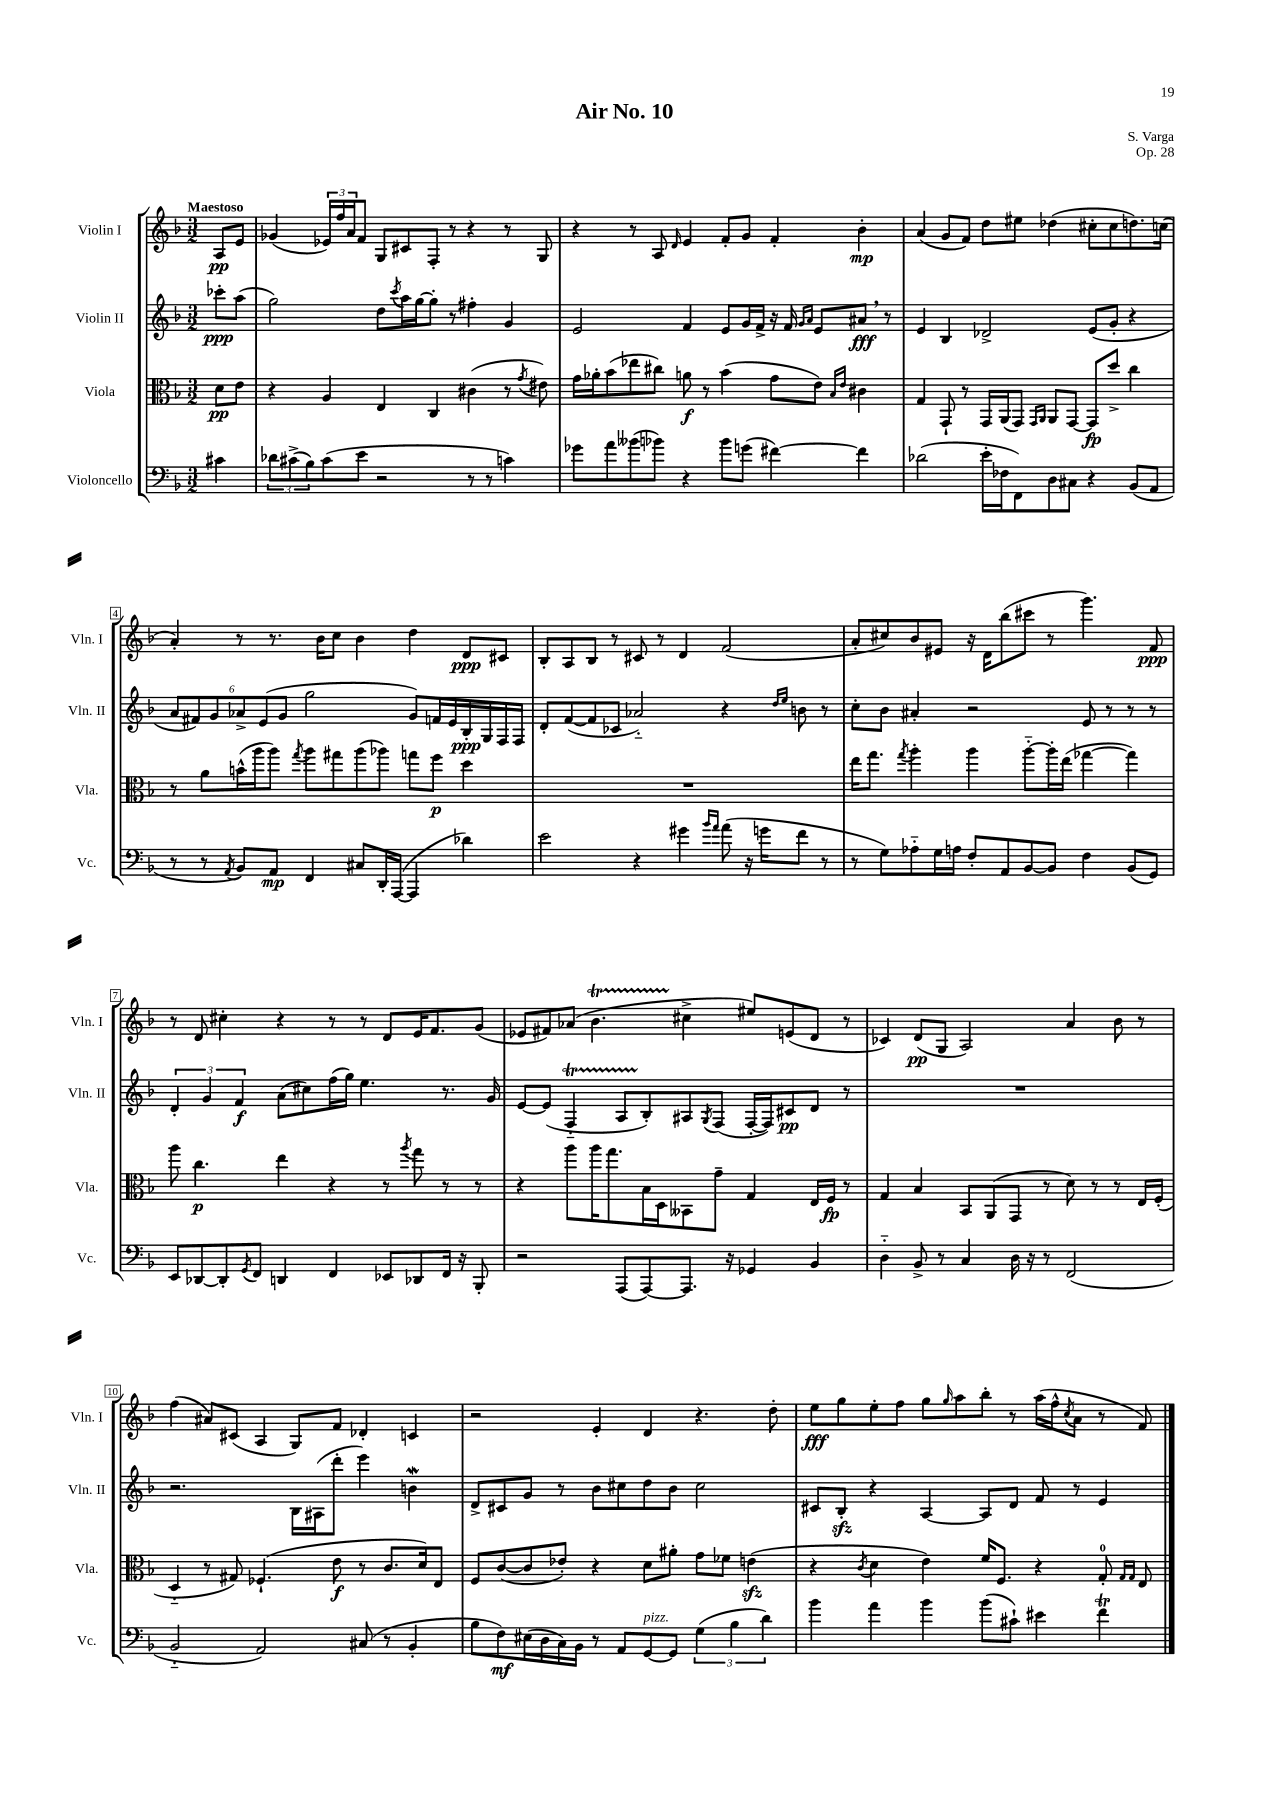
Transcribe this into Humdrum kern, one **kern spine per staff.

**kern	**dynam	**kern	**dynam	**kern	**dynam	**kern	**dynam
*part4	*part4	*part3	*part3	*part2	*part2	*part1	*part1
*staff4	*staff4	*staff3	*staff3	*staff2	*staff2	*staff1	*staff1
*I"Violoncello	*	*I"Viola	*	*I"Violin II	*	*I"Violin I	*
*I'Vc.	*	*I'Vla.	*	*I'Vln. II	*	*I'Vln. I	*
*clefF4	*	*clefC3	*	*clefG2	*	*clefG2	*
*k[b-]	*	*k[b-]	*	*k[b-]	*	*k[b-]	*
*M3/2	*	*M3/2	*	*M3/2	*	*M3/2	*
=	=	=	=	=	=	=	=
!	!	!	!	!	!	!LO:TX:a:B:t=Maestoso	!
4c#X\	.	8d\L	pp	8ccc-X'\L	ppp	8A/L	pp
.	.	8e\J	.	(8aa\J	.	8e/J	.
=1	=1	=1	=1	=1	=1	=1	=1
12d-X\L	.	4r	.	2gg\)	.	(4g-X/	.
(12c#X^\	.	.	.	.	.	.	.
12B-\)	.	.	.	.	.	.	.
(8c#\	.	4A/	.	.	.	24e-X/LL)	.
.	.	.	.	.	.	24ff/	.
.	.	.	.	.	.	24a/J	.
8e\J	.	.	.	.	.	8f/J	.
2r	.	4E/	.	8dd\L	.	8G/L	.
.	.	.	.	8qccc/	.	.	.
.	.	.	.	16aa\L	.	8c#X/	.
.	.	.	.	[16gg\J	.	.	.
.	.	4C/	.	8gg'\J]	.	8F'/J	.
.	.	.	.	8r	.	8r	.
8r	.	(4c#X\	.	4ff#X'\	.	4r	.
8r	.	.	.	.	.	.	.
4cn\)	.	8r	.	4g/	.	8r	.
.	.	8qg/	.	.	.	.	.
.	.	8e#X\)	.	.	.	8G/	.
=2	=2	=2	=2	=2	=2	=2	=2
8g-X\L	.	16g\LL	.	2e/	.	4r	.
.	.	16a-X'\J	.	.	.	.	.
8a\	.	(8b-\	.	.	.	.	.
(8b--X\	.	8ee-X\	.	.	.	8r	.
8b-X\J)	.	8cc#X\J)	.	.	.	8A/	.
.	.	.	.	.	.	16qqd/	.
4r	.	8an\	f	4f/	.	4e/	.
.	.	8r	.	.	.	.	.
8b-\L	.	(4b-\	.	8e/L	.	8f'/L	.
(8gn\J	.	.	.	16g/L	.	8g/J	.
.	.	.	.	16f^/JJ	.	.	.
[4f#X\)	.	8g\L	.	16r	.	4f'/	.
.	.	.	.	16f/	.	.	.
.	.	.	.	16qqg/LL	.	.	.
.	.	.	.	16qqa/JJ	.	.	.
.	.	8e\J)	.	8e/L	.	.	.
.	.	16qqB-/LL	.	.	.	.	.
.	.	16qqe/JJ	.	.	.	.	.
4f#\]	.	4c#X\	.	8a#X,/J	fff	4b-'\	mp
.	.	.	.	8r	.	.	.
=3	=3	=3	=3	=3	=3	=3	=3
(2d-X\	.	4G/	.	4e/	.	(4a/	.
.	.	8GG`/	.	4B-/	.	8g/L	.
.	.	8r	.	.	.	8f/J)	.
16e'\LL	.	16GG/LL	.	2d-X^/	.	8dd\L	.
16F-X\J	.	(16AA/J	.	.	.	.	.
8FF\)	.	8GG/J)	.	.	.	8ee#X\J	.
.	.	16qqGG/LL	.	.	.	.	.
.	.	16qqAA/JJ	.	.	.	.	.
8D\	.	8AA/L	.	.	.	(4dd-X\	.
8C#X\J	.	[8GG/J	.	.	.	.	.
4r	.	8GG/L]	fp	(8e/L	.	8cc#X'\L	.
.	.	8dd^/J	.	8g'/J	.	8cc#\	.
(8BB-/L	.	4cc\	.	4r	.	8.ddn\)	.
8AA/J	.	.	.	.	.	.	.
.	.	.	.	.	.	(16ccn\Jk	.
!!LO:LB:g=z
=4	=4	=4	=4	=4	=4	=4	=4
8r	.	8r	.	12a/L	.	4a'/)	.
.	.	.	.	12f#X/)	.	.	.
8r	.	8a\L	.	.	.	.	.
.	.	.	.	12g/	.	.	.
8qAA/	.	.	.	.	.	.	.
8BB-/L)	.	(16bn^^\L	.	12a-X^/	.	8r	.
.	.	16aa\J	.	.	.	.	.
.	.	.	.	(12e/	.	.	.
8AA/J	mp	8aa\J)	.	.	.	8.r	.
.	.	.	.	12g/J	.	.	.
.	.	8qgg/	.	.	.	.	.
4FF/	.	8aa\L	.	2gg\	.	.	.
.	.	.	.	.	.	16b-\KL	.
.	.	8gg#X\	.	.	.	8cc\J	.
8C#X/L	.	(8aa\	.	.	.	4b-\	.
16DD'/L	.	8aa-X\J)	.	.	.	.	.
([16AAA/JJ	.	.	.	.	.	.	.
4AAA/]	.	8ggn\L	.	8g/L)	.	4dd\	.
.	.	8ff\J	p	16fn/L	.	.	.
.	.	.	.	16e/	.	.	.
4d-X\)	.	4dd\	.	16B-'/	ppp	8d/L	ppp
.	.	.	.	16G/	.	.	.
.	.	.	.	16F/	.	8c#X/J	.
.	.	.	.	16F/JJ	.	.	.
=5	=5	=5	=5	=5	=5	=5	=5
2e\	.	1.r	.	8d'/L	.	8B-'/L	.
.	.	.	.	([8f/	.	8A/	.
.	.	.	.	8f/]	.	8B-/J	.
.	.	.	.	8c-X/J	.	8r	.
4r	.	.	.	2a-X/)	.	8c#X/	.
.	.	.	.	.	.	8r	.
4g#X\	.	.	.	.	.	4d/	.
16qqb-/LL	.	.	.	.	.	.	.
16qqa/JJ	.	.	.	.	.	.	.
(8a\	.	.	.	4r	.	(2f/	.
16r	.	.	.	.	.	.	.
16gn\KL	.	.	.	.	.	.	.
.	.	.	.	16qqdd/LL	.	.	.
.	.	.	.	16qqee/JJ	.	.	.
8f\J	.	.	.	8bn\	.	.	.
8r	.	.	.	8r	.	.	.
=6	=6	=6	=6	=6	=6	=6	=6
8r	.	16ee\KL	.	8cc'\L	.	8a'/L	.
.	.	8.gg\J	.	.	.	.	.
8G\L)	.	.	.	8b-\J	.	8cc#X/)	.
.	.	8qgg/	.	.	.	.	.
8A-X\	.	4aa'\	.	4a#X'/	.	8b-/	.
16G\L	.	.	.	.	.	8e#X/J	.
16An\JJ	.	.	.	.	.	.	.
8F'/L	.	4aa\	.	2r	.	16r	.
.	.	.	.	.	.	16d\KL	.
8AA/	.	.	.	.	.	(8bb-\	.
[8BB-/	.	[8aa\L	.	.	.	8ccc#X\J	.
8BB-/J]	.	16aa'\L]	.	.	.	8r	.
.	.	(16ee\JJ	.	.	.	.	.
4F\	.	[4gg-X\	.	8e/	.	4.ggg\)	.
.	.	.	.	8r	.	.	.
(8BB-/L	.	4gg-\])	.	8r	.	.	.
8GG/J)	.	.	.	8r	.	8f/	ppp
!!LO:LB:g=z
=7	=7	=7	=7	=7	=7	=7	=7
8EE/L	.	8aa\	.	6d'/	.	8r	.
[8DD-X/	.	4.cc\	p	.	.	8d/	.
.	.	.	.	6g/	.	.	.
8DD-'/]	.	.	.	.	.	4cc#X'\	.
.	.	.	.	6f/	f	.	.
8qGG/	.	.	.	.	.	.	.
8FF/J	.	.	.	.	.	.	.
4DDn/	.	4ee\	.	(8a\L	.	4r	.
.	.	.	.	8cc#X\)	.	.	.
4FF/	.	4r	.	(16ff\L	.	8r	.
.	.	.	.	16gg\JJ)	.	.	.
.	.	.	.	4.ee\	.	8r	.
8EE-X/L	.	8r	.	.	.	8d/L	.
.	.	8qaa/	.	.	.	.	.
8DD-X/	.	8gg\	.	.	.	16e/K	.
.	.	.	.	.	.	8.f/	.
16FF/Jk	.	8r	.	8.r	.	.	.
16r	.	.	.	.	.	.	.
8BBB-'/	.	8r	.	.	.	(8g/J	.
.	.	.	.	16g/	.	.	.
=8	=8	=8	=8	=8	=8	=8	=8
2r	.	4r	.	[8e/L	.	8e-X/L	.
.	.	.	.	(8e/J]	.	8f#X/)	.
.	.	8aa\L	.	4FT/	.	(8a-X/J	.
.	.	16aa\K	.	.	.	4.b-T\	.
.	.	8.gg\	.	.	.	.	.
(8AAA/L	.	.	.	8ATTT/L	.	.	.
[8AAA/)	.	16B-\L	.	8B-'/)	.	.	.
.	.	16D\J	.	.	.	.	.
8.AAA/J]	.	8BB--X\	.	8A#X/	.	4cc#X^\	.
.	.	.	.	8qG/	.	.	.
.	.	8g~\J	.	(8F/J	.	.	.
16r	.	.	.	.	.	.	.
4GG-X/	.	4G/	.	[16F'/LL	.	8ee#X/L)	.
.	.	.	.	16F/J])	.	.	.
.	.	.	.	8c#X/	pp	(8en/	.
4BB-/	.	16E/LL	.	8d/J	.	8d/J	.
.	.	16F/JJ	fp	.	.	.	.
.	.	8r	.	8r	.	8r	.
=9	=9	=9	=9	=9	=9	=9	=9
4D\	.	4G/	.	1.r	.	4c-X/)	.
8BB-^/	.	4B-/	.	.	.	(8d/L	pp
8r	.	.	.	.	.	8G/J	.
4C/	.	8BB-/L	.	.	.	2A/)	.
.	.	(8AA/	.	.	.	.	.
16D\	.	8GG/J	.	.	.	.	.
16r	.	.	.	.	.	.	.
8r	.	8r	.	.	.	.	.
(2FF/	.	8d\)	.	.	.	4a/	.
.	.	8r	.	.	.	.	.
.	.	8r	.	.	.	8b-\	.
.	.	16E/LL	.	.	.	8r	.
.	.	(16F'/JJ	.	.	.	.	.
!!LO:LB:g=z
=10	=10	=10	=10	=10	=10	=10	=10
2BB-/	.	4D/	.	2.r	.	(4ff\	.
.	.	8r	.	.	.	8a#X/L)	.
.	.	8G#X/)	.	.	.	(8c#X/J	.
2AA/)	.	(4.F-X`/	.	.	.	4A/	.
.	.	.	.	16B-\LL	.	8G/L)	.
.	.	.	.	(16A#X\J	.	.	.
.	.	8e\	f	8ddd'\J	.	8f/J	.
(8C#X/	.	8r	.	4eee\)	.	4d-X'/	.
8r	.	8.c/L	.	.	.	.	.
4BB-'/	.	.	.	4bnW\	.	4cn/	.
.	.	16d/k)	.	.	.	.	.
.	.	8E/J	.	.	.	.	.
=11	=11	=11	=11	=11	=11	=11	=11
8B-\L	.	8F/L	.	8d^/L	.	2r	.
8F\)	mf	([8c/	.	8c#X/	.	.	.
(16E#X\L	.	8c/]	.	8g/J	.	.	.
16D\	.	.	.	.	.	.	.
16C\)	.	8e-X'/J)	.	8r	.	.	.
16BB-\JJ	.	.	.	.	.	.	.
8r	.	4r	.	8b-\L	.	4e'/	.
8AA/L	.	.	.	8cc#X\	.	.	.
!LO:TX:a:i:t=pizz.	!	!	!	!	!	!	!
[8GG/	.	8d\L	.	8dd\	.	4d/	.
8GG/J]	.	8a#X'\J	.	8b-\J	.	.	.
(6G\	.	8g\L	.	2cc#\	.	4.r	.
.	.	8f-X\J	.	.	.	.	.
6B-\	.	.	.	.	.	.	.
.	.	(4enzz\	.	.	.	.	.
6d\)	.	.	.	.	.	.	.
.	.	.	.	.	.	8dd'\	.
=12	=12	=12	=12	=12	=12	=12	=12
4b-\	.	4r	.	8c#X/L	.	8ee\L	fff
.	.	.	.	8B-zz'/J	.	8gg\	.
.	.	8qc/	.	.	.	.	.
4a\	.	4d\	.	4r	.	8ee'\	.
.	.	.	.	.	.	8ff\J	.
4b-\	.	4e\)	.	[4A/	.	8gg\L	.
.	.	.	.	.	.	16qqgg/	.
.	.	.	.	.	.	8aa\	.
(8b-\L	.	16f/KL	.	8A/L]	.	8bb-'\J	.
.	.	8.F/J	.	.	.	.	.
8c#X`\J)	.	.	.	8d/J	.	8r	.
4e#X\	.	4r	.	8f/	.	(16aa\LL	.
.	.	.	.	.	.	16ff^^\J	.
.	.	.	.	.	.	8qcc/	.
.	.	.	.	8r	.	8a\J	.
4fT\	.	8G'/	.	4e/	.	8r	.
.	.	16qqG/LL	.	.	.	.	.
.	.	16qqG/JJ	.	.	.	.	.
.	.	8E/	.	.	.	8f/)	.
==	==	==	==	==	==	==	==
*-	*-	*-	*-	*-	*-	*-	*-
